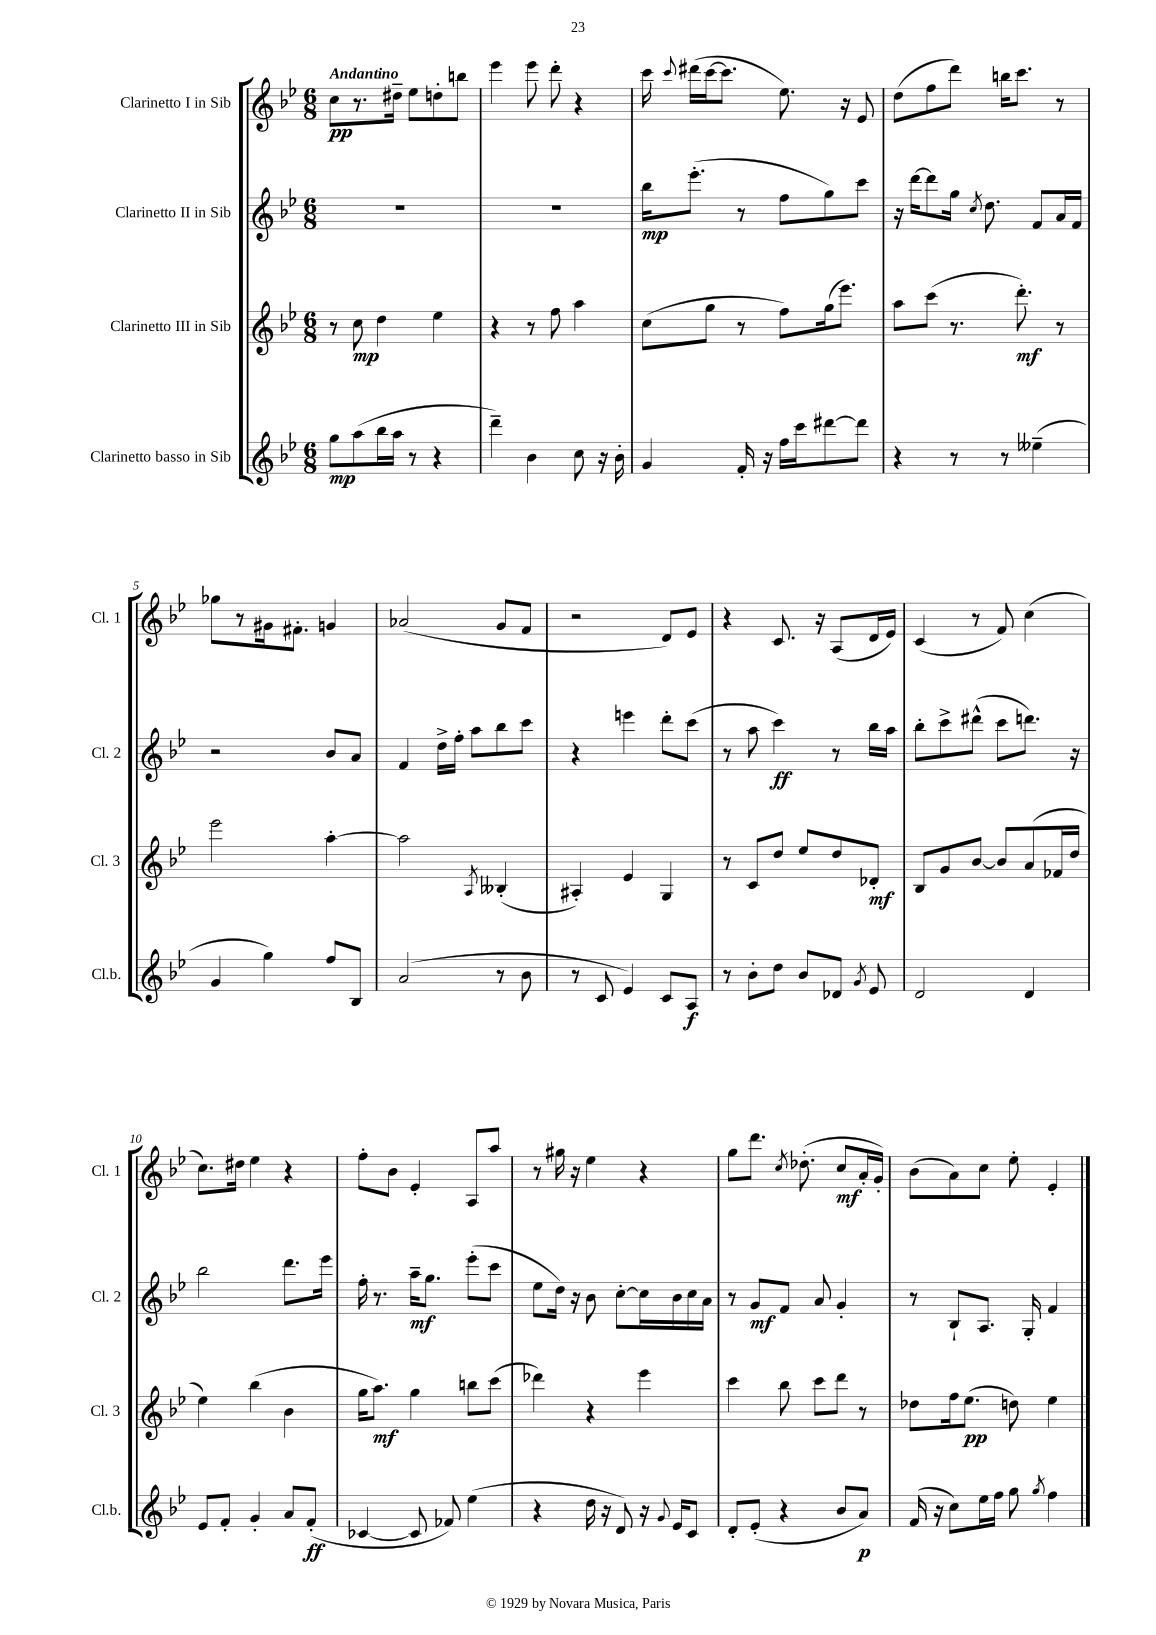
<<
\new StaffGroup <<
\new Staff = "s0" \with { instrumentName = "Clarinetto I in Sib" shortInstrumentName = "Cl. 1" } {
    \clef treble \key bes \major \numericTimeSignature \time 6/8 \tempo "Andantino"
    \autoBeamOff c''8[\pp r8. dis''16]-- ees''8[ d''8-. b''8] |
    ees'''4 ees'''8 d'''8-. r4 |
    c'''16 \appoggiatura { c'''8 } dis'''16[( c'''16~ c'''8.] ees''8.) r16 ees'8 |
    d''8[( f''8 d'''8]) b''16[ c'''8.] r8 |
    ges''8[ r8 gis'16 fis'8.]-. g'4 |
    aes'2( g'8[ f'8] |
    r2 d'8[) ees'8] |
    r4 c'8. r16 a8[( d'16 ees'16]) |
    c'4( r8 f'8) c''4( |
    c''8.[) dis''16] ees''4 r4 |
    f''8[-. bes'8] ees'4-. a8[ a''8] |
    r8 gis''16 r16 ees''4 r4 |
    g''8[ d'''8.] \acciaccatura { c''8 } des''8.-.( c''8[\mf a'16-. g'16]-.) |
    bes'8[( a'8) c''8] ees''8-. ees'4-. \bar "|." |
}
\new Staff = "s1" \with { instrumentName = "Clarinetto II in Sib" shortInstrumentName = "Cl. 2" } {
    \clef treble \key bes \major \numericTimeSignature \time 6/8
    \autoBeamOff R2. |
    R2. |
    bes''16[\mp ees'''8.]-.( r8 f''8[ g''8) c'''8] |
    r16 d'''16[~ d'''8 g''16] \acciaccatura { c''8 } d''8. f'8[ a'16 f'16] |
    r2 bes'8[ a'8] |
    f'4 d''16[-> f''16]-. a''8[ bes''8 c'''8] |
    r4 e'''4 d'''8[-. c'''8]( |
    r8 a''8 c'''4\ff) r8 bes''16[ a''16] |
    bes''8[-. c'''8-> dis'''8]-^( c'''8[ d'''8.]) r16 |
    bes''2 d'''8.[ ees'''16] |
    f''16-. r8. a''16[--\mf g''8.] ees'''8[-.( c'''8] |
    ees''8[ d''16]) r16 bes'8 c''8[~-. c''16 bes'16 c''16 a'16] |
    r8 g'8[\mf f'8] a'8 g'4-. |
    r8 bes8[-! a8.] g16-. f'4 \bar "|." |
}
\new Staff = "s2" \with { instrumentName = "Clarinetto III in Sib" shortInstrumentName = "Cl. 3" } {
    \clef treble \key bes \major \numericTimeSignature \time 6/8
    \autoBeamOff r8 c''8\mp d''4 ees''4 |
    r4 r8 f''8 a''4 |
    c''8[( g''8] r8 f''8[) g''16( ees'''8.]) |
    a''8[ c'''8]( r8. d'''8.-.\mf) r8 |
    ees'''2 a''4~-. |
    a''2 \acciaccatura { a8 } beses4-.( |
    ais4-.) ees'4 g4 |
    r8 c'8[ d''8] ees''8[ d''8 des'8]-.\mf |
    bes8[ g'8 bes'8]~ bes'8[ a'8( fes'16 d''16] |
    ees''4) bes''4( bes'4 |
    g''16[ a''8.]\mf) g''4 b''8[ c'''8]( |
    des'''4) r4 ees'''4 |
    c'''4 bes''8 c'''8[ d'''8] r8 |
    des''8[ f''16 ees''8.]\pp( d''8) ees''4 \bar "|." |
}
\new Staff = "s3" \with { instrumentName = "Clarinetto basso in Sib" shortInstrumentName = "Cl.b." } {
    \clef treble \key bes \major \numericTimeSignature \time 6/8
    \autoBeamOff g''8[\mp a''8( bes''16 a''16] r8 r4 |
    d'''4--) bes'4 c''8 r16 bes'16-. |
    g'4 f'16-. r16 f''16[ c'''16 dis'''8~ dis'''8] |
    r4 r8 r8 eeses''4--( |
    g'4 g''4) f''8[ bes8] |
    a'2( r8 bes'8 |
    r8 c'8 ees'4) c'8[ a8]\f |
    r8 bes'8[-. d''8] bes'8[ des'8] \acciaccatura { g'8 } ees'8 |
    d'2 d'4 |
    ees'8[ f'8]-. g'4-. a'8[ f'8]-.\ff( |
    ces'4~ ces'8 fes'8) ees''4( |
    r4 d''16 r16 d'8) r16 \appoggiatura { g'8 } ees'16[ c'8] |
    d'8[-. ees'8]-.( r4 bes'8[ a'8]\p) |
    f'16( r16 c''8[) ees''16 f''16] g''8 \acciaccatura { g''8 } f''4 \bar "|." |
}
>>
>>
